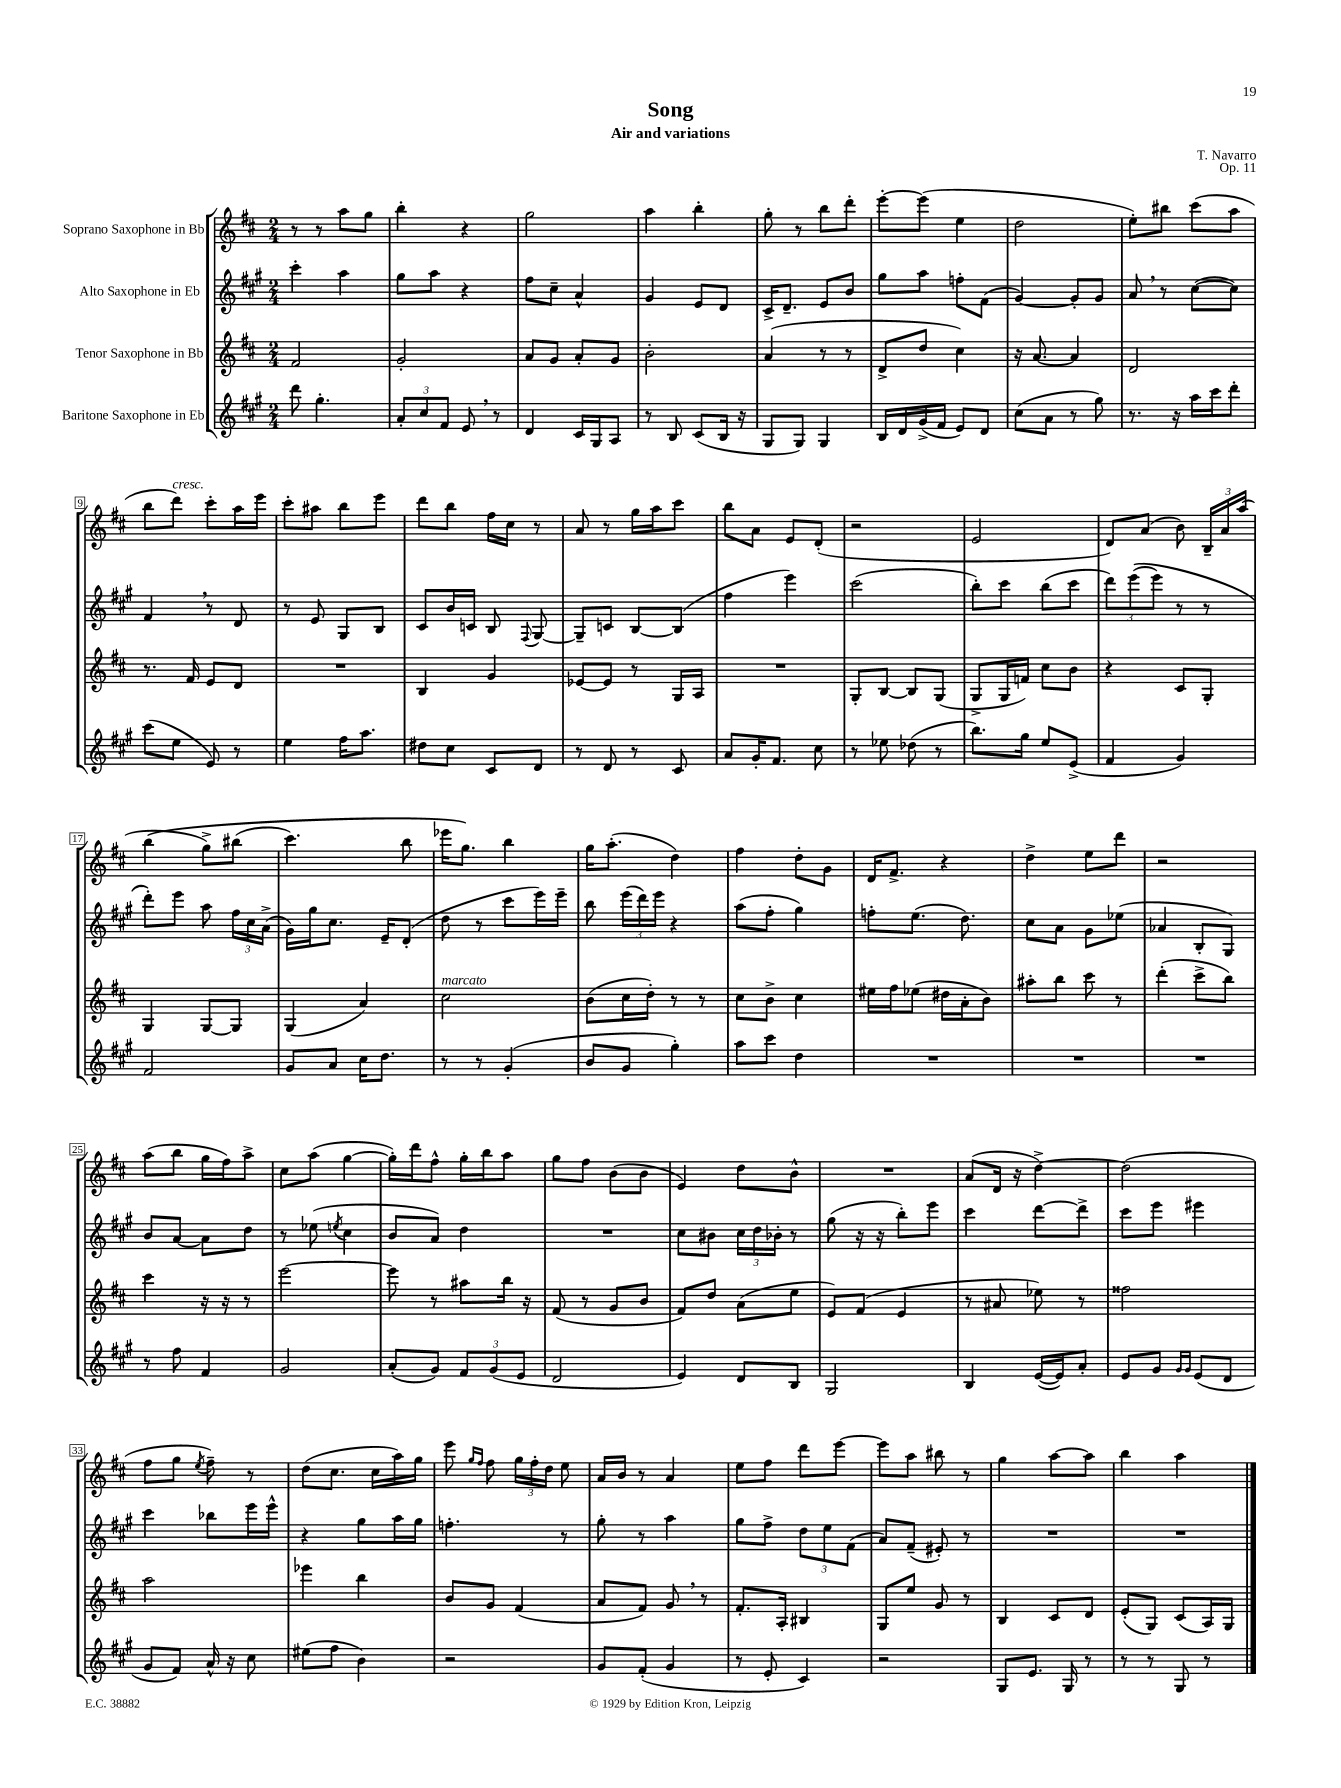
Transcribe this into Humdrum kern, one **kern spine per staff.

**kern	**kern	**kern	**kern
*staff4	*staff3	*staff2	*staff1
*clefG2	*clefG2	*clefG2	*clefG2
*k[f#c#g#]	*k[f#c#]	*k[f#c#g#]	*k[f#c#]
*M2/4	*M2/4	*M2/4	*M2/4
8ddd	2f#	4ccc#'	8r
4.gg#'	.	.	8r
.	.	4aa	8aa
.	.	.	8gg
=	=	=	=
12a'	2g'	8gg#	4bb'
12cc#	.	.	.
.	.	8aa	.
12f#	.	.	.
8e	.	4r	4r
8r	.	.	.
=	=	=	=
4d	8a	8ff#	2gg
.	8g	8cc#~	.
16c#	8a'	4a^^	.
16G#	.	.	.
8A	8g	.	.
=	=	=	=
8r	2b'	4g#	4aa
8B	.	.	.
(8c#	.	8e	4bb'
16B	.	8d	.
16r	.	.	.
=	=	=	=
8G#	(4a	16c#^	8gg'
.	.	8.d~	.
8G#)	.	.	8r
4G#	8r	8e	8bb
.	8r	8b	8ddd'
=	=	=	=
16B	8d^	8gg#	[8eee'
16d	.	.	.
(16g#^	8dd	8aa	(8eee]
16f#	.	.	.
8e)	4cc#)	8ff'	4ee
8d	.	(8f#	.
=	=	=	=
(8cc#	16r	[4g#)	2dd
.	[8.a	.	.
8a	.	.	.
8r	4a]	8g#']	.
8gg#)	.	8g#	.
=	=	=	=
8.r	2d	8a	8ee')
.	.	8r	8bb#
16r	.	.	.
16aa	.	([8cc#	(8ccc#
16ccc#	.	.	.
8ddd'	.	8cc#])	8aa
=	=	=	=
(8ccc#	8.r	4f#	8bb
8ee	.	.	8ddd)
.	16f#	.	.
8e)	8e	8r	8ccc#'
8r	8d	8d	16aa
.	.	.	16eee
=	=	=	=
4ee	2r	8r	8ccc#'
.	.	8e	8aa#
16ff#	.	8G#	8bb
8.aa	.	.	.
.	.	8B	8eee
=	=	=	=
8dd#	4B	8c#	8ddd
8cc#	.	16b	8bb
.	.	16c	.
8c#	4g	8B	16ff#
.	.	.	16cc#
.	.	8qqF#	.
8d	.	[8G#	8r
=	=	=	=
8r	[8e-	8G#~]	8a
8d	8e-]	8c	8r
8r	8r	[8B	16gg
.	.	.	16aa
8c#	16G	(8B]	8ccc#
.	16A	.	.
=	=	=	=
8a	2r	4ff#	8bb
16g#'	.	.	8a
8.f#	.	.	.
.	.	4eee)	8e
8cc#	.	.	(8d'
=	=	=	=
8r	8G'	(2ccc#	2r
8ee-	[8B	.	.
(8dd-	8B]	.	.
8r	(8G	.	.
=	=	=	=
8.bb)	8G^	8bb')	2e
.	16G	8ccc#	.
16gg#	16f)	.	.
8ee	8cc#	(8bb	.
(8e^	8b	8ccc#	.
=	=	=	=
4f#	4r	12ddd)	8d)
.	.	&((12eee	.
.	.	.	(8a
.	.	12eee)	.
4g#)	8c#	8r	8b)
.	8G'	8r	24B~
.	.	.	24a
.	.	.	(24aa
=	=	=	=
2f#	4G	8ddd'&)	&(4bb
.	.	8eee	.
.	[8G	8aa	8gg^)
.	8G]	24ff#	(8bb#
.	.	24cc#	.
.	.	(24a^	.
=	=	=	=
8g#	(4G	16g#)	4.ccc#)
.	.	16gg#	.
8a	.	8.cc#	.
16cc#	4a)	.	.
8.dd	.	16e~	.
.	.	(8d'	8bb
=	=	=	=
8r	2cc#	8dd	16eee-
.	.	.	8.gg&)
8r	.	8r	.
(4g#'	.	8ccc#	4bb
.	.	16eee)	.
.	.	16eee~	.
=	=	=	=
8b	(8b	8bb	16gg
.	.	.	(8.aa'
8g#	16cc#	(24eee	.
.	.	24ddd)	.
.	16dd')	.	.
.	.	24eee	.
4gg#')	8r	4r	4dd)
.	8r	.	.
=	=	=	=
8aa	8cc#	(8aa	4ff#
8ccc#	8b^	8ff#'	.
4dd	4cc#	4gg#)	8dd'
.	.	.	8g
=	=	=	=
2r	16ee#	8ff'	16d
.	16ff#	.	8.f#^
.	(8ee-	(8.ee	.
.	16dd#	.	4r
.	16a'	8.dd)	.
.	8b)	.	.
=	=	=	=
2r	8aa#'	8cc#	4dd^
.	8bb	8a	.
.	8ccc#	8g#	8ee
.	8r	(8ee-	8ddd
=	=	=	=
2r	(4ddd'	4a-	2r
.	8ccc#^	8B'	.
.	8bb)	8G#)	.
=	=	=	=
8r	4ccc#	8b	(8aa
8ff#	.	[8a	8bb
4f#	16r	8a]	16gg
.	16r	.	16ff#)
.	8r	8dd	8aa^
=	=	=	=
2g#	[2eee	8r	8cc#
.	.	(8ee-	(8aa
.	.	8qee	.
.	.	4cc#	[4gg
=	=	=	=
(8a'	8eee]	8b	16gg'])
.	.	.	16ddd
8g#)	8r	8a)	8ff#^^
12f#	8aa#	4dd	16gg'
.	.	.	16bb
(12g#	.	.	.
.	16bb	.	8aa
12e	.	.	.
.	16r	.	.
=	=	=	=
2d	(8f#	2r	8gg
.	8r	.	8ff#
.	8g	.	(8b
.	8b	.	8b
=	=	=	=
4e)	8f#)	8cc#	4e)
.	8dd	8b#	.
8d	(8a	24cc#	8dd
.	.	24dd	.
.	.	24b-'	.
8B	8ee	8r	8b^^
=	=	=	=
2G#	8e)	(8gg#	2r
.	(8f#	16r	.
.	.	16r	.
.	4e	8bb')	.
.	.	8eee	.
=	=	=	=
4B	8r	4ccc#	(8a
.	8a#	.	16d
.	.	.	16r
([16e	8ee-)	[8ddd	[4dd^)
16e])	.	.	.
8a'	8r	8ddd^]	.
=	=	=	=
8e	2ff##	8ccc#	(2dd]
8g#	.	8eee	.
16qqg#	.	.	.
16qqg#	.	.	.
(8e	.	4eee#	.
8d	.	.	.
=	=	=	=
8g#	2aa	4ccc#	8ff#
8f#)	.	.	8gg
.	.	.	8qee
16a^^	.	8bb-	8ff#~)
16r	.	.	.
8cc#	.	16eee	8r
.	.	16eee^^	.
=	=	=	=
(8ee#	4eee-	4r	(8dd
8ff#	.	.	8.cc#
4b)	4bb	8gg#	.
.	.	.	16cc#
.	.	16aa	16aa)
.	.	16gg#	16gg
=	=	=	=
2r	8b	4.ff'	8eee
.	.	.	16qqgg
.	.	.	16qqff#
.	8g	.	8ff#
.	(4f#	.	24gg
.	.	.	24ff#'
.	.	.	24dd
.	.	8r	8ee
=	=	=	=
8g#	8a	8gg#'	16a
.	.	.	16b
(8f#'	8f#)	8r	8r
4g#	8g	4aa	4a
.	8r	.	.
=	=	=	=
8r	8.f#'	8gg#	8ee
8e'	.	8ff#^	8ff#
.	16A'	.	.
4c#)	4B#	12dd	8ddd
.	.	12ee	.
.	.	.	[8eee
.	.	(12f#	.
=	=	=	=
2r	8G	8a)	8eee]
.	8ee	(8f#~	8aa
.	8g	8e#')	8bb#
.	8r	8r	8r
=	=	=	=
8G#	4B	2r	4gg
8.e	.	.	.
.	8c#	.	[8aa
16G#	.	.	.
8r	8d	.	8aa]
=	=	=	=
8r	(8e'	2r	4bb
8r	8G)	.	.
8G#	(8c#	.	4aa
8r	16A)	.	.
.	16G	.	.
==	==	==	==
*-	*-	*-	*-
